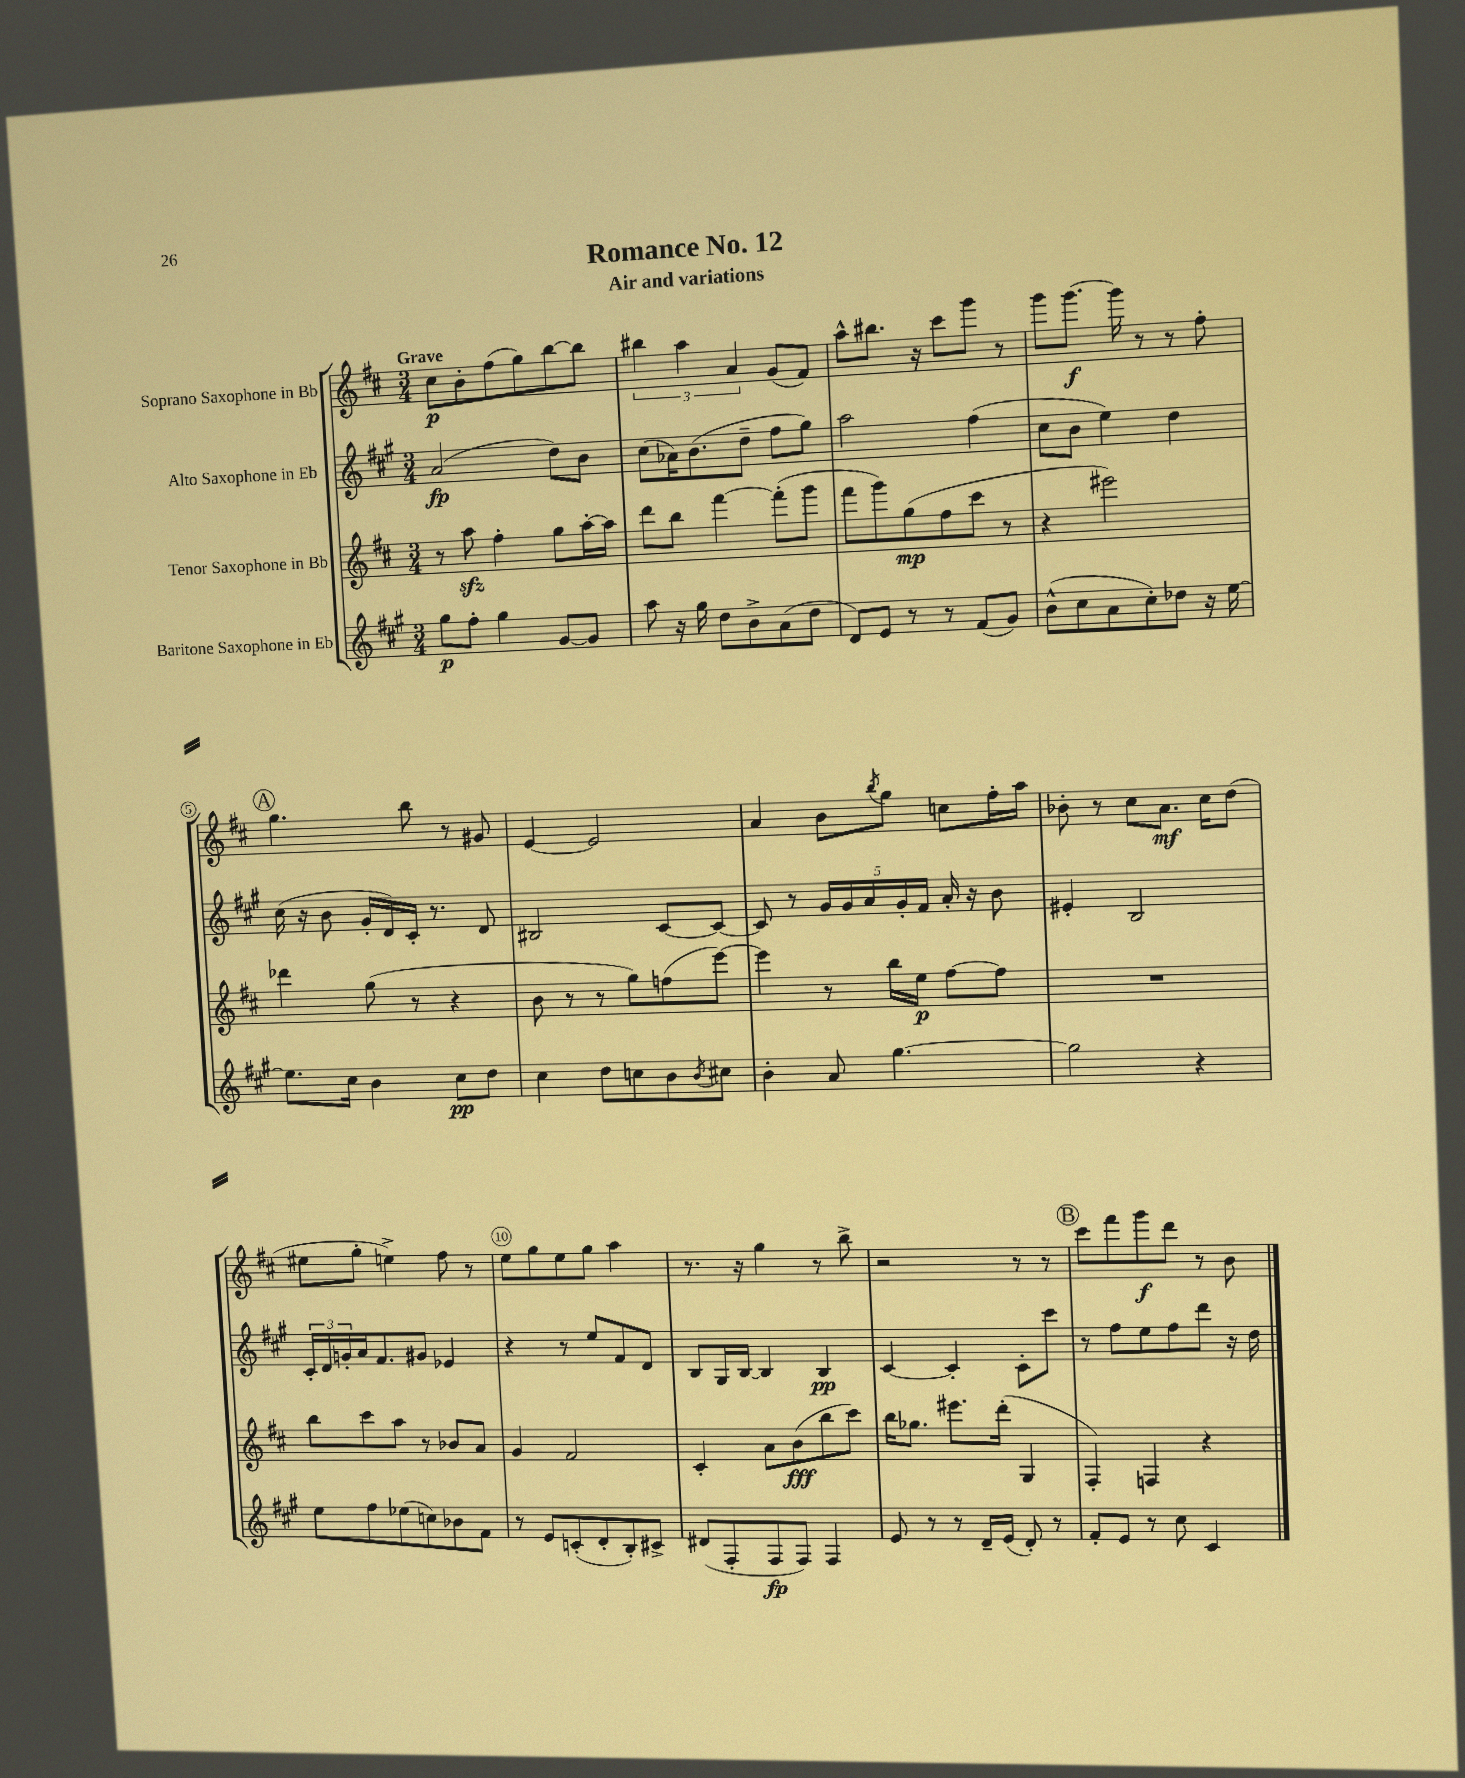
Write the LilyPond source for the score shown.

\header { title = "Romance No. 12" subtitle = "Air and variations" }
<<
\new StaffGroup <<
\new Staff = "s0" \with { instrumentName = "Soprano Saxophone in Bb" } {
    \clef treble \key d \major \numericTimeSignature \time 3/4 \tempo "Grave"
    cis''8\p b'8-. fis''8( g''8) b''8~ b''8 |
    \tuplet 3/2 { bis''4 a''4 a'4 } g'8( fis'8) |
    a''8-^ bis''8. r16 cis'''8 g'''8 r8 |
    g'''8 g'''8.~\f g'''16 r8 r8 fis''8-. |
    \mark \markup { \circle "A" } g''4. b''8 r8 gis'8 |
    e'4~ e'2 |
    a'4 b'8 \acciaccatura { b''8 } g''8 c''8 fis''16-. a''16 |
    bes'8-. r8 cis''8 a'8.\mf cis''16 d''8( |
    eis''8 g''8-. e''4->) fis''8 r8 |
    e''8 g''8 e''8 g''8 a''4 |
    r8. r16 g''4 r8 b''8-> |
    r2 r8 r8 |
    \mark \markup { \circle "B" } cis'''8 fis'''8 g'''8\f d'''8 r8 b'8 \bar "|." |
}
\new Staff = "s1" \with { instrumentName = "Alto Saxophone in Eb" } {
    \clef treble \key a \major \numericTimeSignature \time 3/4
    a'2\fp( d''8) b'8 |
    cis''8( aes'16) b'8.( d''8-- fis''8 gis''8) |
    a''2 fis''4( |
    cis''8 b'8 e''4) d''4 |
    \mark \markup { \circle "A" } cis''16( r16 b'8 gis'16-. d'16) cis'16-. r8. d'8 |
    bis2 cis'8~ cis'8~ |
    cis'8 r8 \tuplet 5/4 { gis'16 gis'16 a'16 gis'16-. fis'16 } a'16-. r16 b'8 |
    eis'4-. b2 |
    \tuplet 3/2 { cis'16-. d'16 g'16-. } a'16 fis'8. gis'8 ees'4 |
    r4 r8 e''8 fis'8 d'8 |
    b8 gis16 b16~ b4 b4\pp |
    cis'4~ cis'4-. cis'8-. cis'''8 |
    \mark \markup { \circle "B" } r8 fis''8 e''8 fis''8 d'''8 r16 d''16 \bar "|." |
}
\new Staff = "s2" \with { instrumentName = "Tenor Saxophone in Bb" } {
    \clef treble \key d \major \numericTimeSignature \time 3/4
    r8 a''8\sfz fis''4-. g''8 a''16~-. a''16 |
    d'''8 b''8 fis'''4~ fis'''8-.( g'''8 |
    fis'''8 g'''8) g''8\mp( fis''8 cis'''8 r8 |
    r4 eis'''2) |
    \mark \markup { \circle "A" } des'''4 g''8( r8 r4 |
    b'8 r8 r8 g''8) f''8( e'''8~) |
    e'''4 r8 b''16 e''16\p fis''8~ fis''8 |
    R2. |
    b''8 cis'''8 a''8 r8 bes'8 a'8 |
    g'4 fis'2 |
    cis'4-. a'8 b'8\fff( b''8 cis'''8) |
    b''16 ges''8. eis'''8. d'''16-.( g4 |
    \mark \markup { \circle "B" } fis4-.) f4 r4 \bar "|." |
}
\new Staff = "s3" \with { instrumentName = "Baritone Saxophone in Eb" } {
    \clef treble \key a \major \numericTimeSignature \time 3/4
    gis''8\p fis''8-. gis''4 gis'8~ gis'8 |
    a''8 r16 gis''16 d''8 b'8-> a'8( d''8 |
    d'8) e'8 r8 r8 fis'8( gis'8) |
    b'8-^( cis''8 a'8 cis''8-.) des''8 r16 e''16~ |
    \mark \markup { \circle "A" } e''8. cis''16 b'4 cis''8\pp d''8 |
    cis''4 d''8 c''8 b'8 \acciaccatura { b'8 } cis''8 |
    b'4-. a'8 gis''4.~ |
    gis''2 r4 |
    e''8 fis''8 ees''8( c''8) bes'8 fis'8 |
    r8 e'8 c'8-.( d'8-. b8-.) cis'8-> |
    dis'8( fis8-. fis8\fp fis8) fis4 |
    e'8 r8 r8 d'16-- e'16( d'8-.) r8 |
    \mark \markup { \circle "B" } fis'8-. e'8 r8 cis''8 cis'4 \bar "|." |
}
>>
>>
\layout { \context { \Score \override BarNumber.break-visibility = ##(#f #t #t) barNumberVisibility = #(every-nth-bar-number-visible 5) \override BarNumber.stencil = #(make-stencil-circler 0.1 0.3 ly:text-interface::print) } }
